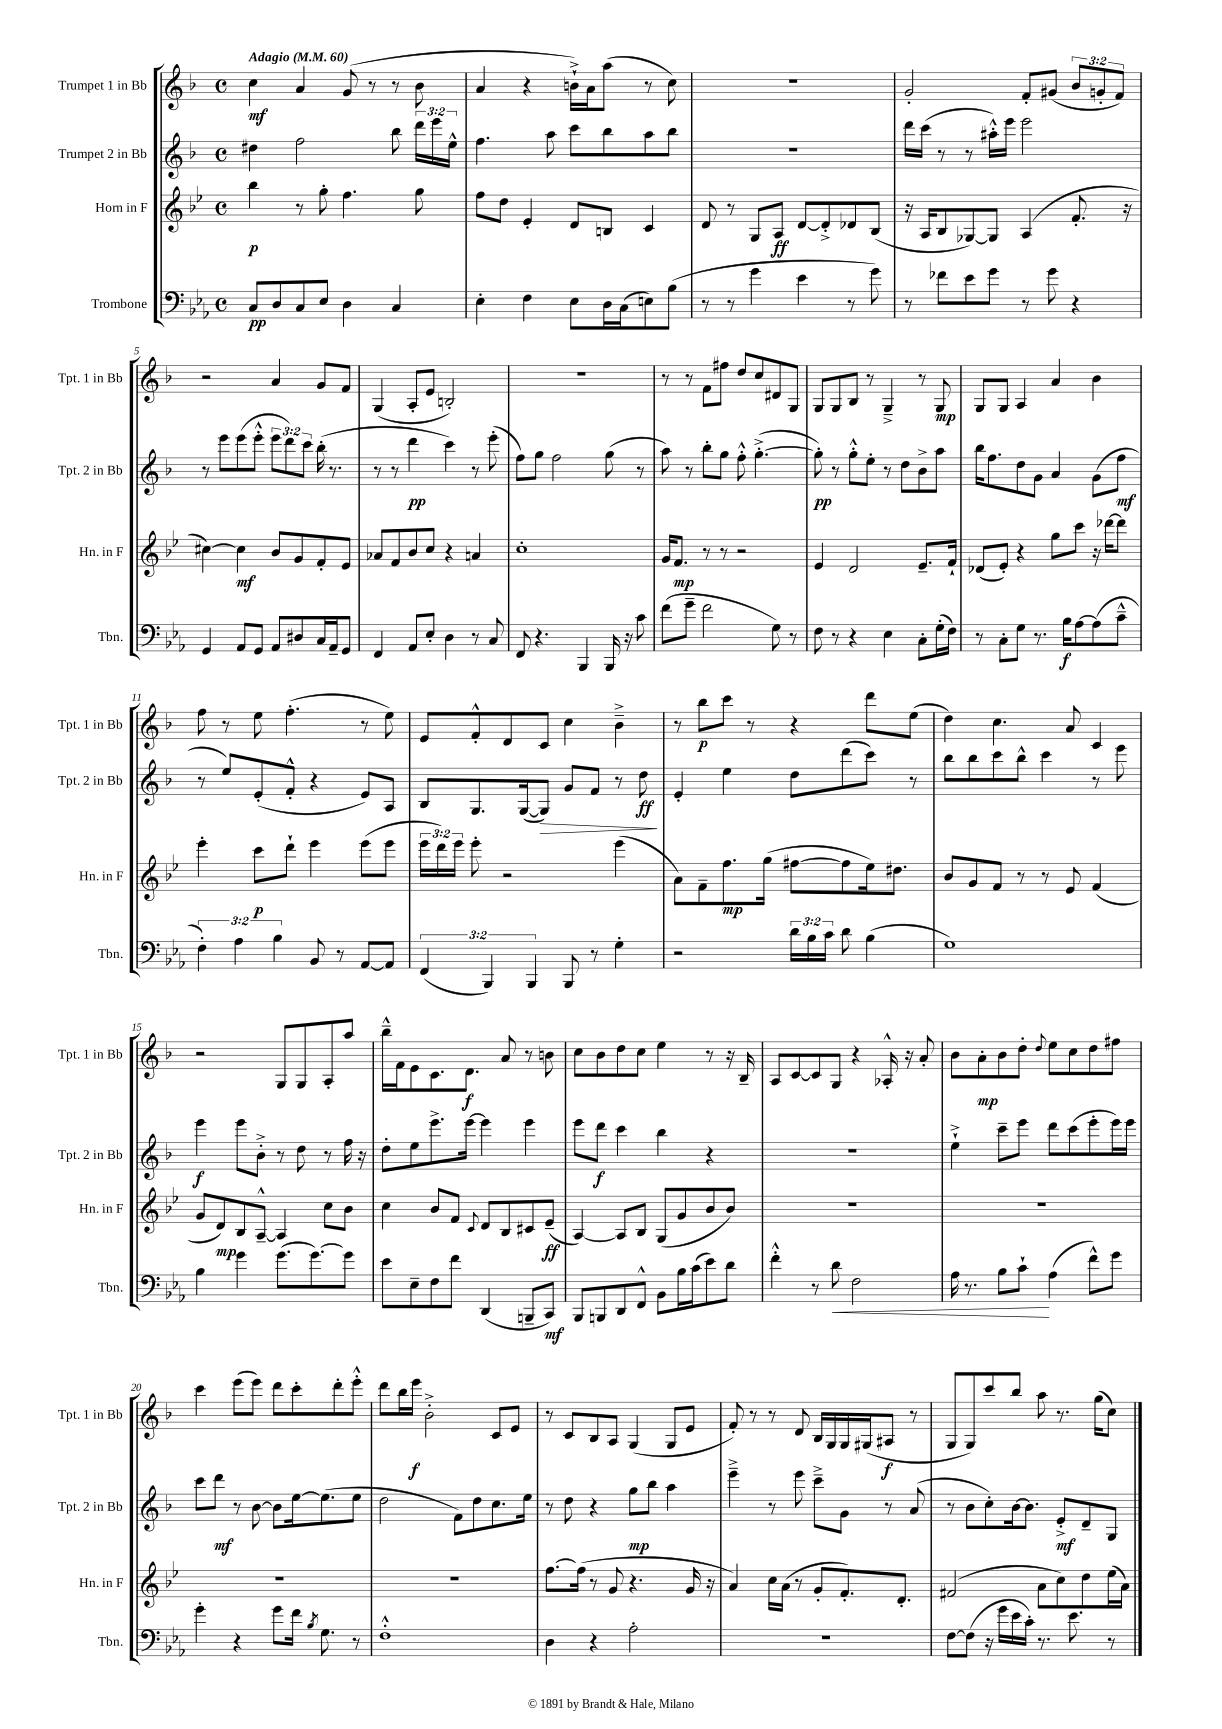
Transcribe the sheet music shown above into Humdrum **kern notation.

**kern	**dynam	**kern	**dynam	**kern	**dynam	**kern	**dynam
*part4	*part4	*part3	*part3	*part2	*part2	*part1	*part1
*staff4	*staff4	*staff3	*staff3	*staff2	*staff2	*staff1	*staff1
*I"Trombone	*	*I"Horn in F	*	*I"Trumpet 2 in Bb	*	*I"Trumpet 1 in Bb	*
*I'Tbn.	*	*I'Hn. in F	*	*I'Tpt. 2 in Bb	*	*I'Tpt. 1 in Bb	*
*clefF4	*	*clefG2	*	*clefG2	*	*clefG2	*
*k[b-e-a-]	*	*k[b-e-]	*	*k[b-]	*	*k[b-]	*
*M4/4	*	*M4/4	*	*M4/4	*	*M4/4	*
*met(c)	*	*met(c)	*	*met(c)	*	*met(c)	*
*MM60	*	*MM60	*	*MM60	*	*MM60	*
=1	=1	=1	=1	=1	=1	=1	=1
!	!	!	!	!	!	!LO:TX:a:B:t=Adagio	!
8C/L	pp	4bb-\	p	4dd#X\	.	4cc\	mf
8D/	.	.	.	.	.	.	.
8C/	.	8r	.	2ff\	.	4a/	.
8E-/J	.	8gg'\	.	.	.	.	.
4D\	.	4.ff\	.	.	.	(8g/	.
.	.	.	.	.	.	8r	.
4C/	.	.	.	8bb-\	.	8r	.
.	.	8gg\	.	24ddd\LL	.	8b-\	.
.	.	.	.	24eee\	.	.	.
.	.	.	.	24ee^^\JJ	.	.	.
=2	=2	=2	=2	=2	=2	=2	=2
4E-'\	.	8ff\L	.	4.ff\	.	4a/	.
.	.	8dd\J	.	.	.	.	.
4F\	.	4e-'/	.	.	.	4r	.
.	.	.	.	8aa\	.	.	.
8E-\L	.	8d/L	.	8ccc\L	.	16bn`^\LL)	.
.	.	.	.	.	.	16a\J	.
16D\L	.	8Bn/J	.	8bb-\	.	(8aa\J	.
(16C\J	.	.	.	.	.	.	.
8En\)	.	4c/	.	8aa\	.	8r	.
(8B-\J	.	.	.	8bb-\J	.	8cc\)	.
=3	=3	=3	=3	=3	=3	=3	=3
8r	.	8d/	.	1r	.	1r	.
8r	.	8r	.	.	.	.	.
4g\	.	8G/L	.	.	.	.	.
.	.	8A/J	ff	.	.	.	.
4e-\	.	[8d/L	.	.	.	.	.
.	.	8d'^/]	.	.	.	.	.
8r	.	8d-X/	.	.	.	.	.
8g\)	.	(8B-/J	.	.	.	.	.
=4	=4	=4	=4	=4	=4	=4	=4
8r	.	16r	.	16ddd\LL	.	2g'/	.
.	.	16A/KL	.	(16ccc\JJ	.	.	.
8f-X\L	.	8B-/	.	8r	.	.	.
8e-\	.	[8G-X/)	.	8r	.	.	.
8g\J	.	8G-/J]	.	16aa#X'^^\LL)	.	.	.
.	.	.	.	16eee\JJ	.	.	.
8r	.	(4A/	.	2eee\	.	8f'/L	.
8g\	.	.	.	.	.	(8g#X/J	.
4r	.	8.f'/	.	.	.	12b-/L	.
.	.	.	.	.	.	12gn'/	.
.	.	.	.	.	.	12f/J)	.
.	.	16r	.	.	.	.	.
!!LO:LB:g=z
=5	=5	=5	=5	=5	=5	=5	=5
4GG/	.	[4cc#X\)	.	8r	.	2r	.
.	.	.	.	8eee\L	.	.	.
8AA-/L	.	4cc#\]	mf	(8eee\	.	.	.
8GG/J	.	.	.	8eee'^^\J	.	.	.
8AA-/L	.	8b-/L	.	12eee\L	.	4a/	.
.	.	.	.	12ddd\)	.	.	.
8D#X/	.	8g/	.	.	.	.	.
.	.	.	.	12ccc\J	.	.	.
16C/L	.	8f'/	.	(16bb-'\	.	8g/L	.
16AA-~/J	.	.	.	8.r	.	.	.
8GG/J	.	8e-/J	.	.	.	8f/J	.
=6	=6	=6	=6	=6	=6	=6	=6
4FF/	.	8a-X/L	.	8r	.	(4G/	.
.	.	8f/	.	8r	.	.	.
8AA-/L	.	8b-/	.	4ddd\	pp	8A'/L	.
8E-'/J	.	8cc/J	.	.	.	8e/J	.
4D\	.	4r	.	4ccc\)	.	2Bn'/)	.
8r	.	4an/	.	8r	.	.	.
8C/	.	.	.	(8eee'\	.	.	.
=7	=7	=7	=7	=7	=7	=7	=7
8FF/	.	1cc'	.	8ff\L)	.	1r	.
4.r	.	.	.	8gg\J	.	.	.
.	.	.	.	2ff\	.	.	.
4BBB-/	.	.	.	.	.	.	.
16BBB-/	.	.	.	(8gg\	.	.	.
16r	.	.	.	.	.	.	.
8c\	.	.	.	8r	.	.	.
=8	=8	=8	=8	=8	=8	=8	=8
(8f\L	.	16g/KL	.	8aa\)	.	8r	.
.	.	8.f/J	mp	.	.	.	.
8g~\J	.	.	.	8r	.	8r	.
2f\	.	8r	.	8bb-'\L	.	8f\L	.
.	.	8r	.	8gg\J	.	8ff#X\J	.
.	.	2r	.	8ff'^^\	.	8dd/L	.
.	.	.	.	([4.gg'^\	.	8cc/	.
8G\)	.	.	.	.	.	8d#X/	.
8r	.	.	.	.	.	8G/J	.
=9	=9	=9	=9	=9	=9	=9	=9
8F\	.	4e-/	.	8gg'\])	pp	8G/L	.
8r	.	.	.	8r	.	8G/	.
4r	.	2d/	.	8gg'^^\L	.	8B-/J	.
.	.	.	.	8ee'\J	.	8r	.
4E-\	.	.	.	8r	.	4G~^/	.
.	.	.	.	8dd\L	.	.	.
8C'\L	.	8.e-~/L	.	8b-^\	.	8r	.
(16G'\L	.	.	.	8aa\J	.	8G/	mp
16F\JJ)	.	16f`/Jk	.	.	.	.	.
=10	=10	=10	=10	=10	=10	=10	=10
8r	.	(8d-X/L	.	16bb-\KL	.	8G/L	.
.	.	.	.	8.ff\	.	.	.
8C'\L	.	8e-'/J)	.	.	.	8G/J	.
8G\J	.	4r	.	8dd\	.	4A/	.
8.r	.	.	.	8g\J	.	.	.
.	.	8gg\L	.	4a/	.	4a/	.
16B-\KL	f	.	.	.	.	.	.
[8A-\	.	8ccc\J	.	.	.	.	.
(8A-\]	.	16r	.	(8g\L	.	4b-\	.
.	.	[16ddd-X\KL	.	.	.	.	.
8c~^^\J	.	8ddd-\J]	.	8ff\J	mf	.	.
!!LO:LB:g=z
=11	=11	=11	=11	=11	=11	=11	=11
6F'\)	.	4eee-'\	.	8r	.	8ff\	.
.	.	.	.	8ee/L)	.	8r	.
6A-\	.	.	.	.	.	.	.
.	.	8ccc\L	p	(8e'/	.	8ee\	.
6B-\	.	.	.	.	.	.	.
.	.	8ddd`\J	.	8f'^^/J	.	(4.ff'\	.
8BB-/	.	4eee-\	.	4r	.	.	.
8r	.	.	.	.	.	.	.
[8AA-/L	.	(8eee-\L	.	8e/L)	.	8r	.
8AA-/J]	.	8eee-\J	.	8A/J	.	8ee\)	.
=12	=12	=12	=12	=12	=12	=12	=12
(6FF/	.	24eee-\LL	.	8B-/L	.	8e/L	.
.	.	24ddd\)	.	.	.	.	.
.	.	24eee-\JJ	.	.	.	.	.
.	.	8eee-'\	.	8.G/	.	8f'^^/	.
6BBB-/)	.	.	.	.	.	.	.
.	.	2r	.	.	.	8d/	.
.	.	.	.	([16G/k	.	.	.
6BBB-/	.	.	.	.	.	.	.
!	!	!	!	!	!LO:HP:b	!	!
.	.	.	.	8G/J])	>	8c/J	.
8BBB-/	.	.	.	8g/L	.	4cc\	.
8r	.	.	.	8f/J	.	.	.
4G'\	.	(4eee-\	.	8r	.	4b-~^\	.
.	.	.	.	8dd\	ff	.	.
.	.	.	.	.	]	.	.
=13	=13	=13	=13	=13	=13	=13	=13
2r	.	8a\L)	.	4e'/	.	8r	.
.	.	8f~\	.	.	.	8bb-\L	p
.	.	8.ff\	mp	4ee\	.	8ccc\J	.
.	.	.	.	.	.	8r	.
.	.	(16gg\Jk	.	.	.	.	.
24d\LL	.	[8ff#X\L	.	8dd\L	.	4r	.
24B-\	.	.	.	.	.	.	.
24c\JJ	.	.	.	.	.	.	.
8d\	.	8ff#\]	.	(8ddd\	.	.	.
(4B-\	.	16ee-\k)	.	8ccc\J)	.	8ddd\L	.
.	.	8.dd#X\J	.	.	.	.	.
.	.	.	.	8r	.	(8ee\J	.
=14	=14	=14	=14	=14	=14	=14	=14
1G)	.	8b-/L	.	8bb-\L	.	4dd\)	.
.	.	8g/	.	8bb-\	.	.	.
.	.	8f/J	.	8ccc\	.	4.cc\	.
.	.	8r	.	8bb-^^\J	.	.	.
.	.	8r	.	4ccc\	.	.	.
.	.	8e-/	.	.	.	8a/	.
.	.	(4f/	.	8r	.	4c/	.
.	.	.	.	8eee\	.	.	.
!!LO:LB:g=z
=15	=15	=15	=15	=15	=15	=15	=15
4B-\	.	8g/L	.	4eee\	f	2r	.
.	.	8d/)	mp	.	.	.	.
4g\	.	8B-/	.	8eee\L	.	.	.
.	.	[8A~^^/J	.	8b-'^\J	.	.	.
(8.g\L	.	4A/]	.	8r	.	8G/L	.
.	.	.	.	8dd\	.	8G/	.
[8.g\)	.	.	.	.	.	.	.
.	.	8cc\L	.	8r	.	8A'/	.
8g\J]	.	8b-\J	.	16ff\	.	8aa/J	.
.	.	.	.	16r	.	.	.
=16	=16	=16	=16	=16	=16	=16	=16
8e-\L	.	4cc\	.	8dd'\L	.	16bb-~^^\LL	.
.	.	.	.	.	.	16f\J	.
8E-~\	.	.	.	8ee\	.	8e\	.
8F\	.	8b-/L	.	8.eee^\	.	8.c\	.
8f\J	.	8f/J	.	.	.	.	.
.	.	.	.	[16eee\Jk	.	8.d\J	f
.	.	8qqc/	.	.	.	.	.
(4DD/	.	8d/L	.	4eee\]	.	.	.
.	.	8B-/	.	.	.	8a/	.
8BBBn~/L	.	8c#X/	.	4eee\	.	8r	.
8CC/J)	mf	(8e-~/J	ff	.	.	8bn\	.
=17	=17	=17	=17	=17	=17	=17	=17
8BBB-/L	.	[4A/)	.	8eee\L	.	8cc\L	.
8BBBn/	.	.	.	8ddd\J	f	8b-\	.
8DD/	.	8A/L]	.	4ccc\	.	8dd\	.
8FF^^/J	.	8B-/J	.	.	.	8cc\J	.
8BB-\L	.	(8G/L	.	4bb-\	.	4ee\	.
16B-\L	.	8g/	.	.	.	.	.
(16c\J	.	.	.	.	.	.	.
8e-\)	.	8b-/	.	4r	.	8r	.
8d\J	.	8b-/J)	.	.	.	16r	.
.	.	.	.	.	.	16B-~/	.
=18	=18	=18	=18	=18	=18	=18	=18
4f'^^\	.	1r	.	1r	.	8A/L	.
.	.	.	.	.	.	[8c/	.
8r	.	.	.	.	.	8c/]	.
!	!LO:HP:b	!	!	!	!	!	!
8d\	<	.	.	.	.	8G/J	.
2F\	.	.	.	.	.	4r	.
.	.	.	.	.	.	16A-X'^^/	.
.	.	.	.	.	.	16r	.
.	.	.	.	.	.	8a'/	.
=19	=19	=19	=19	=19	=19	=19	=19
16A-\	.	1r	.	4ee`^\	.	8b-\L	.
8.r	.	.	.	.	.	.	.
.	.	.	.	.	.	8a'\	mp
8B-\L	.	.	.	8ccc~\L	.	8b-\	.
8c`\J	.	.	.	8eee\J	.	8dd'\J	.
.	.	.	.	.	.	8qqdd/	.
(4A-\	[	.	.	8ddd\L	.	8ee\L	.
.	.	.	.	(8ccc\	.	8cc\	.
8f^^\L)	.	.	.	8eee'\	.	8dd\	.
8g\J	.	.	.	16eee\L)	.	8ff#X\J	.
.	.	.	.	16eee\JJ	.	.	.
!!LO:LB:g=z
=20	=20	=20	=20	=20	=20	=20	=20
4g'\	.	1r	.	8ccc\L	.	4ccc\	.
.	.	.	.	8ddd\J	mf	.	.
4r	.	.	.	8r	.	(8eee\L	.
.	.	.	.	[8b-\	.	8eee\J)	.
8g\L	.	.	.	8b-\L]	.	8ddd\L	.
16f\Jk	.	.	.	[16ee\k	.	8ccc'\	.
8qB-/	.	.	.	.	.	.	.
8.G\	.	.	.	(8.ee\]	.	.	.
.	.	.	.	.	.	8ddd'\	.
8r	.	.	.	8ee\J	.	8eee'^^\J	.
=21	=21	=21	=21	=21	=21	=21	=21
1F'^^	.	1r	.	2dd\	.	8ddd\L	.
.	.	.	.	.	.	16bb-\L	.
.	.	.	.	.	.	16eee\JJ	f
.	.	.	.	.	.	2b-'^\	.
.	.	.	.	8f\L)	.	.	.
.	.	.	.	8dd\	.	.	.
.	.	.	.	8.cc\	.	8c/L	.
.	.	.	.	.	.	8e/J	.
.	.	.	.	16ee\Jk	.	.	.
=22	=22	=22	=22	=22	=22	=22	=22
4D\	.	[8.ff\L	.	8r	.	8r	.
.	.	.	.	8dd\	.	8c/L	.
.	.	(16ff\Jk]	.	.	.	.	.
4r	.	8r	.	4r	.	8B-/	.
.	.	8g/	.	.	.	8A/J	.
2A-'\	.	4.r	.	8gg\L	mp	(4G/	.
.	.	.	.	8bb-\J	.	.	.
.	.	.	.	4aa\	.	8G/L	.
.	.	16g/	.	.	.	8e/J	.
.	.	16r	.	.	.	.	.
=23	=23	=23	=23	=23	=23	=23	=23
1r	.	4a/)	.	4eee~^\	.	8f'/)	.
.	.	.	.	.	.	8r	.
.	.	16cc\LL	.	8r	.	8r	.
.	.	(16a\JJ	.	.	.	.	.
.	.	8r	.	8eee\	.	8d/	.
.	.	8g'/L	.	8ccc~^\L	.	16B-/LL	.
.	.	.	.	.	.	16G/	.
.	.	8.f'/)	.	8g\J	.	16G/	.
.	.	.	.	.	.	(16G#X/J	.
.	.	.	.	8r	.	8A#X/J	f
.	.	8.d'/J	.	.	.	.	.
.	.	.	.	(8a/	.	8r	.
=24	=24	=24	=24	=24	=24	=24	=24
[8F\L	.	(2f#X/	.	8r	.	8G/L	.
(8F\J]	.	.	.	8b-\L	.	8G/)	.
16r	.	.	.	8cc'\)	.	8ccc/	.
16g\LL	.	.	.	.	.	.	.
16e-\	.	.	.	[16b-\k	.	8bb-/J	.
16c'\JJ)	.	.	.	8.b-\J]	.	.	.
8.r	.	8a\L	.	.	.	8aa\	.
.	.	8cc\)	.	8e'^/L	mf	8.r	.
8.e-\	.	.	.	.	.	.	.
.	.	8dd\	.	8d~/	.	.	.
.	.	.	.	.	.	(16gg\KL	.
8r	.	(16ee-\L	.	8G/J	.	8cc\J)	.
.	.	16a\JJ)	.	.	.	.	.
==	==	==	==	==	==	==	==
*-	*-	*-	*-	*-	*-	*-	*-
